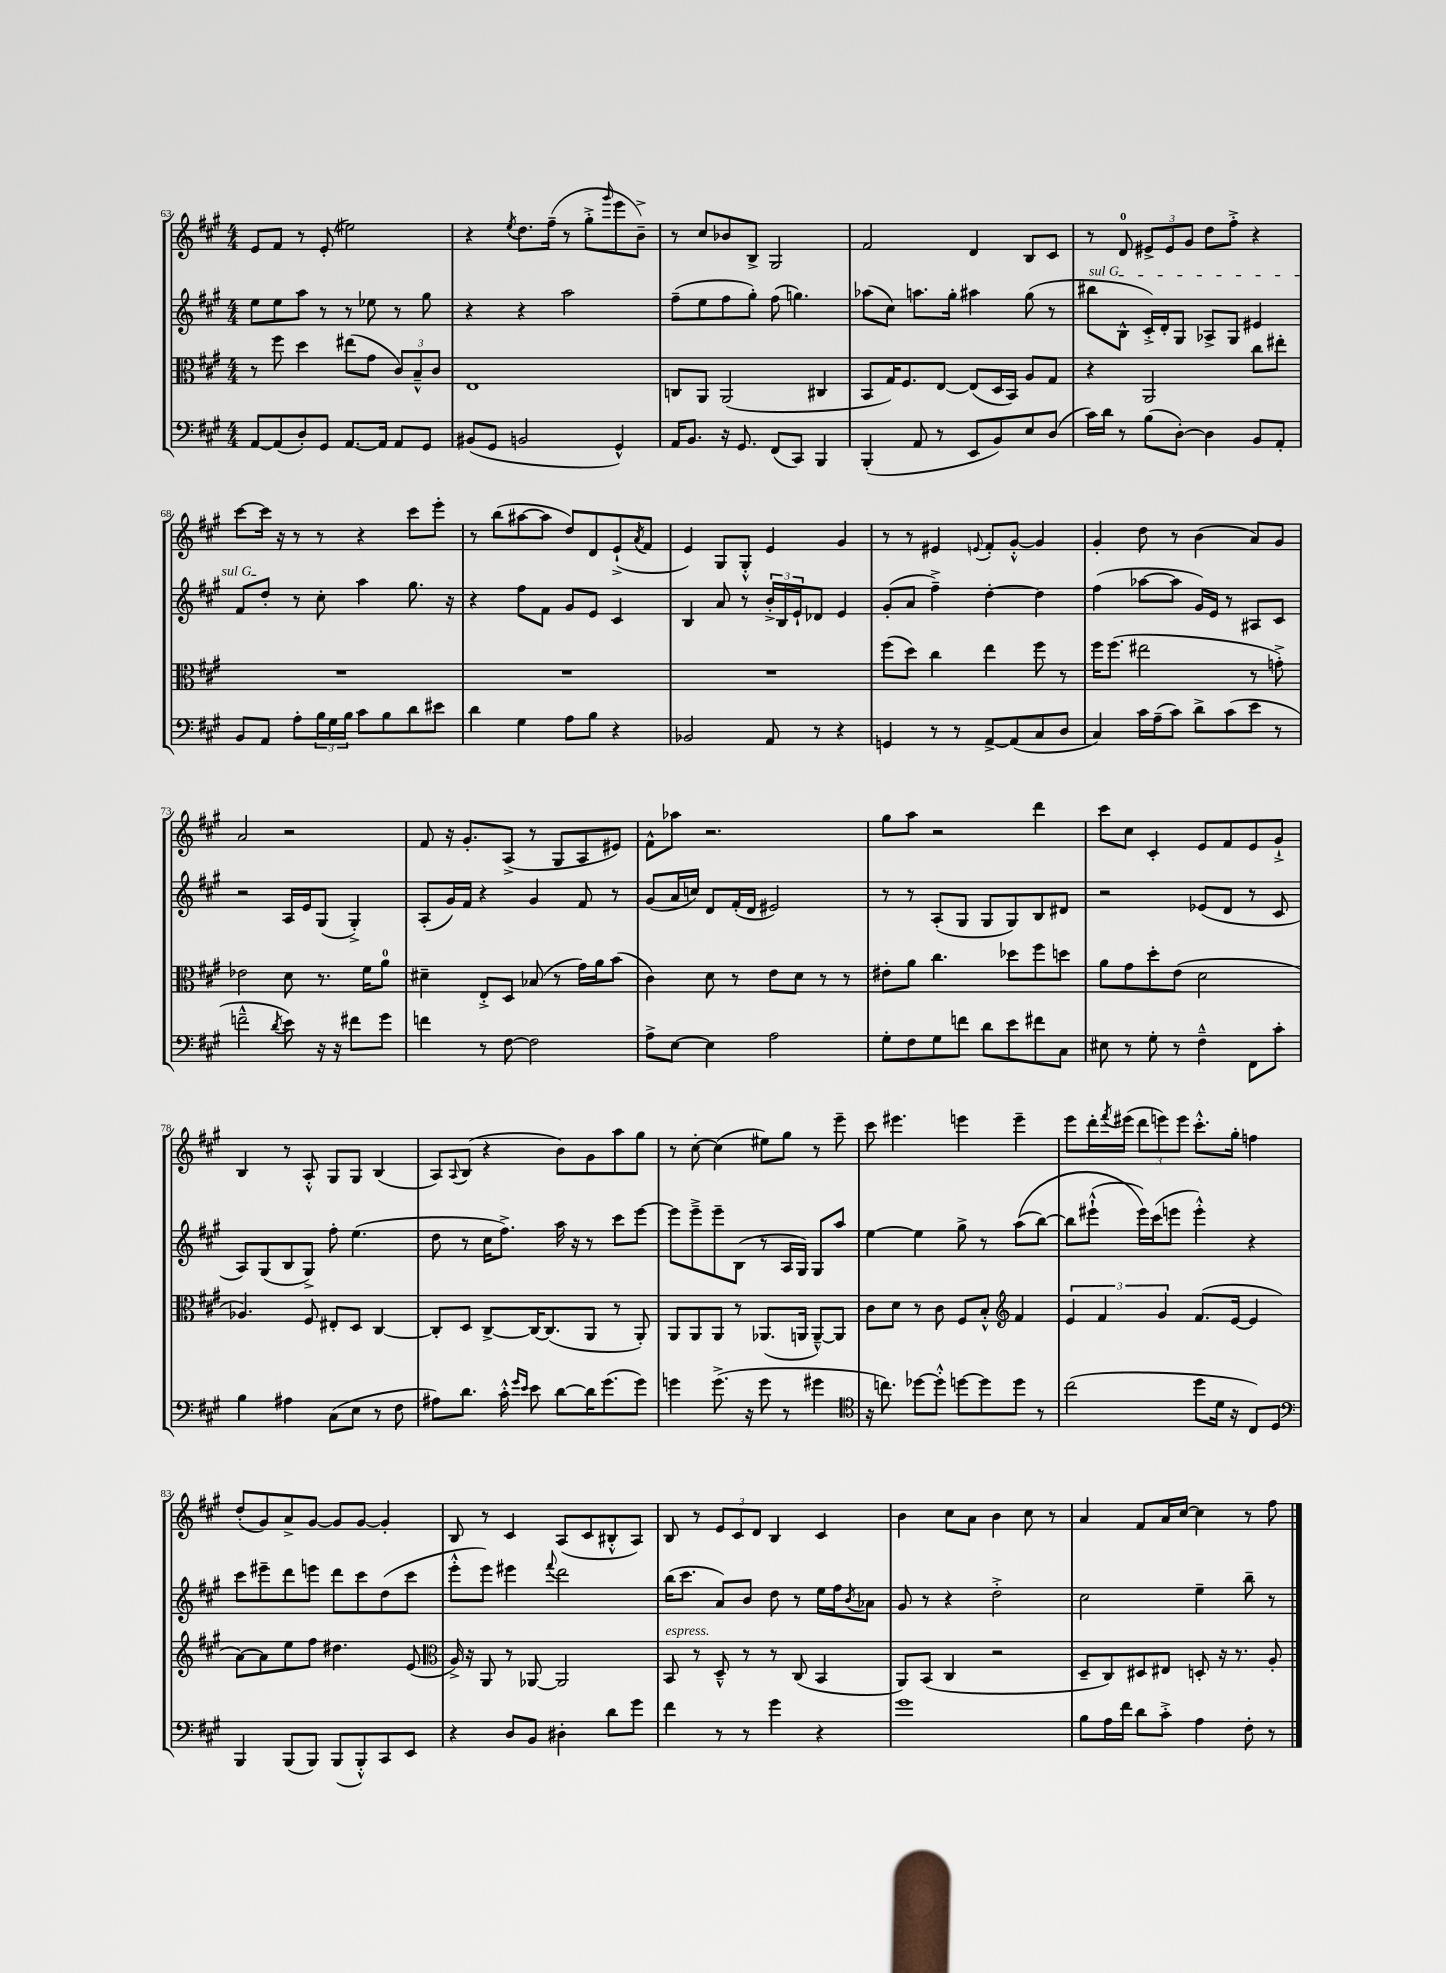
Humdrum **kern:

**kern	**kern	**kern	**kern
*staff4	*staff3	*staff2	*staff1
*clefF4	*clefC3	*clefG2	*clefG2
*k[f#c#g#]	*k[f#c#g#]	*k[f#c#g#]	*k[f#c#g#]
*M4/4	*M4/4	*M4/4	*M4/4
[8AA	8r	8ee	8e
(8AA]	8ff#	8ee	8f#
8D')	4dd	8aa	8r
8GG#	.	8r	(8e'
[8.AA	(8ee#	8r	2ee#)
.	8g#	8ee-	.
16AA]	.	.	.
8AA	12c#)	8r	.
.	12B~^^	.	.
8GG#	.	8gg#	.
.	12c#	.	.
=	=	=	=
(8BB#	1E	4r	4r
8GG#	.	.	.
.	.	.	8qee
2BB	.	4r	8.dd
.	.	.	(16ff#~
.	.	2aa	8r
.	.	.	8gg#'^
.	.	.	16qqggg#
4GG#^^)	.	.	8eee
.	.	.	8b~^)
=	=	=	=
16AA	8C	(8ff#~	8r
8.BB	.	.	.
.	8AA	8ee	8cc#
16r	(2AA	8ff#	8b-
8.GG#	.	.	.
.	.	8gg#')	8B^
(8FF#	.	(8ff#	2G#
8CC#)	.	4.gg)	.
4BBB	4C#	.	.
=	=	=	=
(4BBB'	8BB	(8aa-	2f#
.	16G#)	8cc#)	.
.	8.F#	.	.
8AA	.	8.aa	.
8r	[8E	.	.
.	.	16gg#'	.
8EE	(8E]	4aa#	4d
8BB)	16D	.	.
.	16BB)	.	.
8E	8A	(8gg#	8B
(8D	8G#	8r	8c#
=	=	=	=
16c#)	4r	8bb#	8r
16d	.	.	.
8r	.	8B^^	8d
(8B	2AA	16c#'^)	12e#^
.	.	16d'	.
.	.	.	12e#
[8D')	.	8G#	.
.	.	.	12g#
4D]	.	8A-^	8dd
.	.	8G#	8ff#'^
8BB	8cc#	4e#	4r
8AA'	8ee#'	.	.
=	=	=	=
8BB	1r	8f#	[8ccc#
8AA	.	8dd'	16ccc#]
.	.	.	16r
8A'	.	8r	8r
24B	.	8cc#'	8r
24G#	.	.	.
24B	.	.	.
8c#	.	4aa	4r
8B	.	.	.
8d	.	8.gg#	8ccc#
8e#	.	.	8eee'
.	.	16r	.
=	=	=	=
4d	1r	4r	8r
.	.	.	(8bb
4G#	.	8ff#	[8aa#
.	.	8f#	8aa#]
8A	.	8g#	8dd)
8B	.	8e	8d
4r	.	4c#	(8e`^
.	.	.	8qa
.	.	.	8f#
=	=	=	=
2BB-	1r	4B	4e)
.	.	8a	8G#
.	.	8r	8G#'^^
8AA	.	24b'^	4e
.	.	24B	.
.	.	24e`	.
8r	.	8d-	.
4r	.	4e	4g#
=	=	=	=
4GG	(8ff#	(8g#'	8r
.	8dd)	8a	8r
8r	4cc#	4ff#~^)	4e#
8r	.	.	.
.	.	.	8qqe
[8AA^	4ee	[4dd'	8f#'
(8AA]	.	.	[8g#'^^
8C#	8ff#	4dd]	4g#]
8D	8r	.	.
=	=	=	=
4C#)	16ff#	(4ff#	4g#'
.	(8.ff#	.	.
16c#	2ee#	[8aa-	8dd
(16A~	.	.	.
8c#)	.	8aa-]	8r
8d^	.	16g#)	(4b
.	.	16e	.
(8c#	.	8r	.
8e	8r	8A#	8a)
8r	8g'^)	8c#	8g#
=	=	=	=
2f~^^	2e-	2r	2a
8qd	.	.	.
8e)	8d	16A	2r
.	.	16e	.
16r	8.r	(8G#	.
16r	.	.	.
8f#	.	4G#'^)	.
.	16f#	.	.
8g#	8a	.	.
=	=	=	=
4f	4d#~	(8A'	8f#
.	.	16g#)	16r
.	.	16f#	8.g#'
8r	8E'^	4r	.
[8F#	8D	.	(8A^
2F#]	(8B-	4g#	8r
.	8r	.	8G#
.	16g#)	8f#	8A
.	16a	.	.
.	(8b	8r	8e#)
=	=	=	=
8A^	4c#)	(8g#	8f#^^
[8E	.	16a	8aa-
.	.	16cc)	.
4E]	8d	8d	2.r
.	8r	(16f#'	.
.	.	16d	.
2A	8e	2e#)	.
.	8d	.	.
.	8r	.	.
.	8r	.	.
=	=	=	=
8G#'	8e#'	8r	8gg#
8F#	8a	8r	8aa
8G#	4.cc#	(8A'	2r
8f	.	8G#	.
8d	.	8G#	.
8e	8dd-	8G#)	.
8f#	8ff#	8B	4ddd
8C#	8dd	8d#	.
=	=	=	=
8E#	8a	2r	8ccc#
8r	8g#	.	8cc#
8G#'	8dd'	.	4c#'
8r	(8e	.	.
4F#~^^	2d	(8e-	8e
.	.	8d	8f#
8FF#	.	8r	8e
8c#'	.	8c#	8g#`^
=	=	=	=
4B	4.A-)	8A)	4B
.	.	(8G#	.
4A#	.	8B	8r
.	8F#	8G#^)	8A'^^
(8C#	8E#'	8ff#'	8G#
8E	8D	(4.ee	8G#
8r	[4C#	.	(4B
8F#	.	.	.
=	=	=	=
8A#)	8C#']	8dd	8A)
.	.	.	8qqA
8.d	8D	8r	(8B
.	[8C#^	16cc#	4r
16c#'^^	.	8.ff#^)	.
16qqg#	.	.	.
16qqe	.	.	.
8e	16C#_	.	.
.	(8.C#]	.	.
[8d	.	16aa	8b)
.	.	16r	.
16d]	8AA	8r	8g#
(8.g#	.	.	.
.	8r	8ccc#	8aa
8g#)	8AA')	[8eee	8gg#
=	=	=	=
4g	8AA	8eee]	8r
.	8AA	8eee~^	[8cc#'
(8.g^	8AA	8eee~	(4cc#]
.	8r	(8B	.
16r	.	.	.
8g	(8.AA-	8r	8ee#)
8r	.	16A	8gg#
.	16AA	16G#)	.
4g#	[8AA~^^)	8G#	8r
.	8AA]	8aa	8eee~
=	=	=	=
*clefC4	*	*	*
16r	8c#	[4ee	8ccc#
8.cc)	.	.	.
.	8d	.	4.eee#
[8dd-	8r	4ee]	.
8dd-'^^]	8c#	.	.
[8dd	8F#	8gg#^	4eee
8dd]	8B'^^	8r	.
*	*clefG2	*	*
8dd	4f#	&((8aa	4eee~
8r	.	[8bb)	.
=	=	=	=
(2cc#	6e	8bb]	8eee
.	.	(8eee#`^^	16ddd'
.	6f#	.	.
.	.	.	8qfff#
.	.	.	(16eee#
.	.	16eee#)&)	12ddd
.	.	(16ccc#	.
.	6g#	.	12eee)
.	.	8eee	.
.	.	.	12eee
8dd	(8.f#	4eee'^^)	8.ccc#'^^
16d	.	.	.
16r	[16e	.	16gg#'
8C#)	4e]	4r	4ff
8D	.	.	.
=	=	=	=
*clefF4	*	*	*
4BBB	[8a)	8ccc#	(8dd'
.	8a]	8eee#~	8g#)
(8BBB	8ee	8ddd	8a^
8BBB)	8ff#	8eee	[8g#
(8BBB	4.dd#	8ddd	8g#]
8BBB'^^)	.	8ccc#	[8g#
8CC#	.	(8dd	4g#']
8EE	(8e	8ccc#	.
=	=	=	=
*	*clefC3	*	*
4r	16A^)	8eee'^^	8B
.	16r	.	.
.	8AA	8eee)	8r
8D	8r	4eee#	4c#
8BB	[8AA-	.	.
.	.	8qqfff#	.
4D#'	2AA-]	2ddd	(8A
.	.	.	8c#
8d	.	.	8B#'^^
8g#	.	.	8A)
=	=	=	=
4f#	8BB	(16bb	8B
.	.	8.ccc#	.
.	8r	.	8r
8r	8D~^^	8a)	12e
.	.	.	12c#
8r	8r	8b	.
.	.	.	12d
4g#	8r	8dd	4B
.	(8C#	8r	.
4r	4BB	16ee	4c#
.	.	16ff#	.
.	.	8qb	.
.	.	8a-	.
=	=	=	=
1g#	8AA)	8g#	4b
.	(8BB	8r	.
.	4C#	4r	8cc#
.	.	.	8a
.	2r	2dd'^	4b
.	.	.	8cc#
.	.	.	8r
=	=	=	=
8B	8D~	2cc#	4a
16A	8C#)	.	.
16f#	.	.	.
8d	8D#	.	8f#
8c#'^	8E#	.	16a
.	.	.	[16cc#
4A	8D'	4ee~	4cc#]
.	16r	.	.
.	8.r	.	.
8F#'	.	8bb~	8r
8r	8A'	8r	8ff#
==	==	==	==
*-	*-	*-	*-
